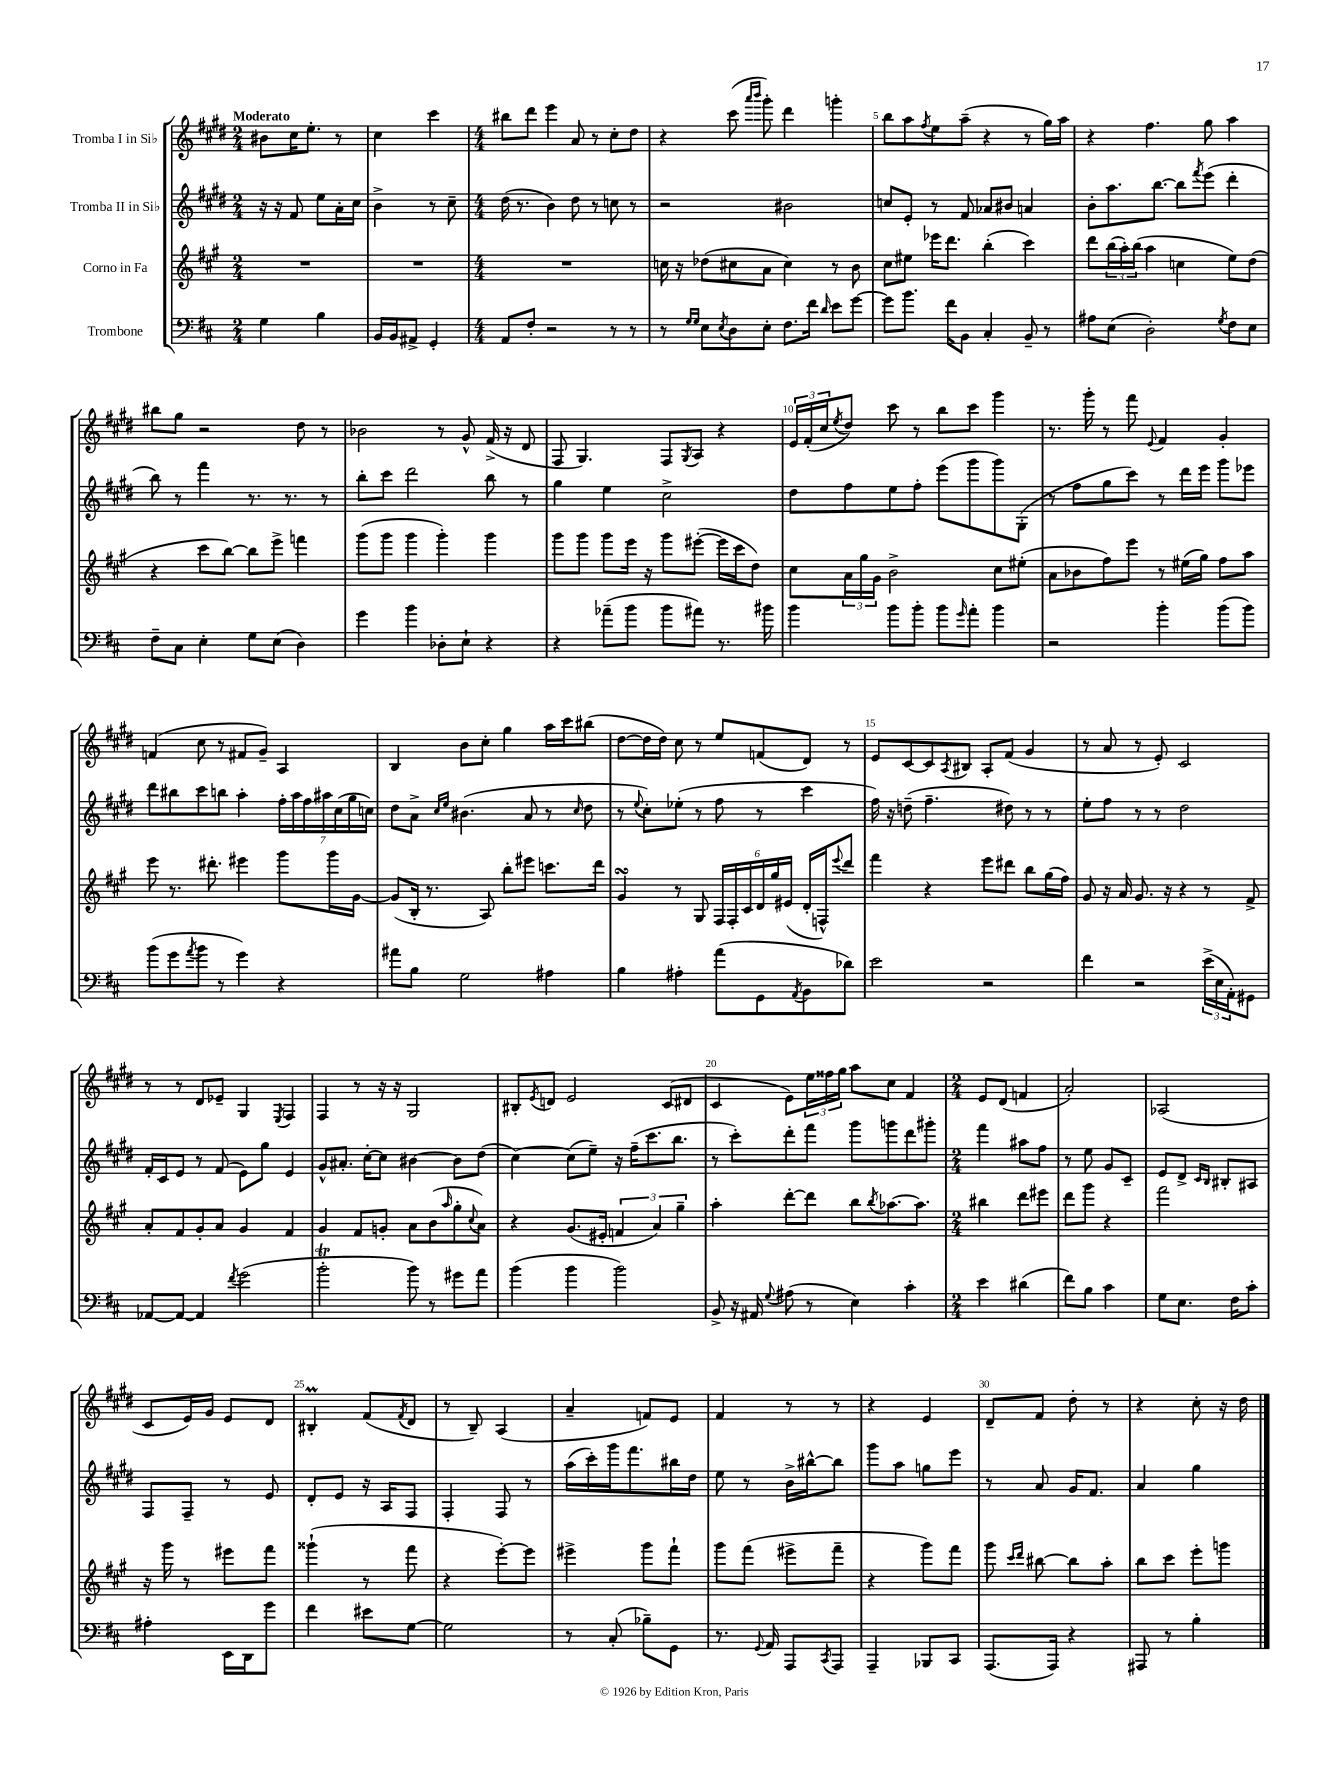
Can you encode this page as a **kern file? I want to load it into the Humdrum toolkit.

**kern	**kern	**kern	**kern
*staff4	*staff3	*staff2	*staff1
*clefF4	*clefG2	*clefG2	*clefG2
*k[f#c#]	*k[f#c#g#]	*k[f#c#g#d#]	*k[f#c#g#d#]
*M2/4	*M2/4	*M2/4	*M2/4
4G	2r	16r	8b#
.	.	16r	.
.	.	8f#	16cc#
.	.	.	8.ee'
4B	.	8ee	.
.	.	16a'	8r
.	.	16cc#	.
=	=	=	=
16BB	2r	4b^	4cc#
16BB	.	.	.
8AA#^	.	.	.
4GG'	.	8r	4ccc#
.	.	8cc#~	.
=	=	=	=
*M4/4	*M4/4	*M4/4	*M4/4
8AA	1r	(16dd#	8bb#
.	.	8.r	.
8F#'	.	.	8ddd#
2r	.	4b)	4eee
.	.	8dd#	8a
.	.	8r	8r
8r	.	8cc	8cc#'
8r	.	8r	8dd#
=	=	=	=
8r	16cc	2r	4r
.	16r	.	.
16qqG	.	.	.
16qqG	.	.	.
8E	(8dd-	.	.
8qE	.	.	.
8D	8cc#	.	(8ccc#
.	.	.	16qqaaa
.	.	.	16qqbbb
8E'	8a	.	8ggg#')
8.F#	4cc#)	2b#	4ddd#
16f#	.	.	.
16qqd	.	.	.
8e	8r	.	4ggg'
[8g	8b	.	.
=	=	=	=
8g]	8cc#	8cc	8bb
8.b	8ee#	8e'	8aa
.	.	.	8qff#
.	16eee-	8r	8ee
16f#	8.ddd	.	.
8BB	.	8f#	(8aa~
4C#'	(4bb'	8a-	4r
.	.	8b#	.
8BB~	4ccc#)	4a	8r
8r	.	.	16gg#)
.	.	.	16aa
=	=	=	=
8A#	8ddd	8b'	4r
(8E	(24bb	8.aa	.
.	24aa')	.	.
.	(24bb	.	.
2D')	4aa	.	4.ff#
.	.	[8.bb	.
.	4cc	8bb]	.
.	.	8qfff#	.
.	.	(8eee	8gg#
8qG	.	.	.
8F#	8ee)	4ddd#'	4aa
8E	(8dd	.	.
=	=	=	=
8F#~	4r	8bb)	8bb#
8C#	.	8r	8gg#
4E'	8ccc#	4fff#	2r
.	[8bb)	.	.
8G	8bb]	8.r	.
(8E	8eee^	.	.
.	.	8.r	.
4D)	4fff	.	8dd#
.	.	8r	8r
=	=	=	=
4g	(8ggg#	8bb'	2b-
.	8ggg#	8ccc#	.
4b	4ggg#	2ddd#	.
8D-'	4ggg#')	.	8r
8E`	.	.	8g#^^
4r	4ggg#	8bb	(16f#^
.	.	.	16r
.	.	8r	8d#
=	=	=	=
4r	8ggg#	4gg#	8F#
.	8ggg#	.	4.G#)
(8a-~	8ggg#	4ee	.
8b	16eee	.	.
.	16r	.	.
8b	8ggg#	2cc#^	8F#
.	.	.	8qG#
8a#)	([8eee#'	.	8A
8.r	16eee#]	.	4r
.	16ccc#	.	.
.	8dd)	.	.
16b#	.	.	.
=	=	=	=
4b	8cc#	8dd#	24e
.	.	.	(24f#'
.	.	.	24cc#
.	.	.	8qee
.	24a	8ff#	8dd#)
.	24gg#	.	.
.	24g#	.	.
8b	2b^	8ee	8ccc#
8b'	.	8ff#'	8r
8b	.	(8eee	8bb
16qqg	.	.	.
8a'	.	8ggg#	8ccc#
4b	8cc#	8ggg#)	4ggg#
.	(8ee#'	(8G#'	.
=	=	=	=
2r	8a	8r	8.r
.	8b-	8ff#	.
.	.	.	16ggg#'
.	8ff#)	8gg#	8r
.	8eee	8ccc#)	8fff#
.	.	.	8qqe
4b'	8r	8r	4f#
.	(16ee#	16ddd#	.
.	16gg#)	16eee	.
(8b	8ff#	8ggg#	4g#'
8b)	8aa	8eee-	.
=	=	=	=
(8b	8eee	8ddd#	(4f
8g	8.r	8bb#	.
8qa	.	.	.
8b	.	8ccc#	8cc#
.	8.ddd#'	.	.
8r	.	8bb	8r
4g)	4eee#	4aa'	8f#
.	.	.	8g#~)
4r	8ggg#	28ff#'	4A
.	.	28aa	.
.	.	28ff#	.
.	.	28aa#	.
.	16ggg#	.	.
.	.	(28cc#	.
.	.	28gg#	.
.	[16g#	.	.
.	.	28cc)	.
=	=	=	=
8a#	(8g#]	8dd#	4B
8B	16B'	8a^	.
.	8.r	.	.
.	.	16qqcc#	.
.	.	16qqee	.
2G	.	(4.b#	8b
.	8A)	.	8cc#'
.	8bb'	.	4gg#
.	8eee#	8a	.
4A#	8.ccc	8r	16aa
.	.	.	16ccc#
.	.	16qqcc#	.
.	.	8dd#	(8bb#
.	16ddd	.	.
=	=	=	=
4B	4g#	8r	[8dd#
.	.	8qqee	.
.	.	8cc#')	16dd#]
.	.	.	16dd#)
4A#'	8r	(8ee-'	8cc#
.	8G#	8r	8r
(8a	24F#	8ff#	8ee
.	24F#'	.	.
.	24c#	.	.
8GG	24d	8r	(8f
.	24gg#	.	.
.	(24e#	.	.
8qAA	.	.	.
8BB	16d'	4ccc#	8d#)
.	16F^^)	.	.
.	8qqeee	.	.
8d-)	8ddd	.	8r
=	=	=	=
2e	4fff#	16ff#)	8e
.	.	16r	.
.	.	(8dd~	[8c#
.	4r	4.ff#~	8c#]
.	.	.	8qA
.	.	.	8B#
2r	8eee	.	8A'
.	8ddd#	8dd#)	(8f#
.	8bb	8r	4g#
.	(16gg#	8r	.
.	16ff#)	.	.
=	=	=	=
4f#	8g#	8ee'	8r
.	16r	8ff#	8a
.	16a	.	.
2r	8.g#	8r	8r
.	.	8r	8e')
.	16r	.	.
.	4r	2dd#	2c#
(24e^	8r	.	.
24E	.	.	.
24AA')	.	.	.
8GG#	8f#^	.	.
=	=	=	=
[8AA-	8a'	16f#'	8r
.	.	16c#	.
8AA-_	8f#	8e	8r
4AA-]	8g#'	8r	8d#
.	8a	(8f#	8e-~
8qf#	.	.	.
(2g	4g#	8e)	4G#
.	.	8gg#	.
.	.	.	8qE
.	4f#	4e	4F#
=	=	=	=
2b'	4g#	8g#^^	4F#
.	.	8.a#'	.
.	8f#	.	8r
.	.	[16cc#'	.
.	8g'	8cc#]	16r
.	.	.	16r
8b)	8a	[4b#	2G#
8r	(8b	.	.
.	16qqaa	.	.
8g#	8gg#'	8b#]	.
.	8qqcc#	.	.
8a	8a)	(8dd#	.
=	=	=	=
(4b	4r	[4cc#)	8B#'
.	.	.	8qe
.	.	.	8d
4b	(8.g#	(8cc#]	2e
.	.	8ee~)	.
.	16e#'	.	.
2b)	6f	16r	.
.	.	(16ff#~	.
.	.	8.ccc#	.
.	6a)	.	.
.	.	.	(8c#
.	.	8.bb	.
.	6gg#~	.	.
.	.	.	8d#
=	=	=	=
8BB^	4aa'	8r	4c#
16r	.	8ccc#')	.
16AA#	.	.	.
8qqG	.	.	.
(8A#	[8ddd'	8ddd#'	8e)
8r	8ddd]	8fff#	24ee
.	.	.	24ff##
.	.	.	24gg#
4E)	8bb	8ggg#	8aa
.	8qbb	.	.
.	[8.aa-	8ggg	8cc#
4c#'	.	8ddd#	4f#
.	8.aa-]	.	.
.	.	8ggg#'	.
=	=	=	=
*M2/4	*M2/4	*M2/4	*M2/4
4e	4bb#	4fff#	8e
.	.	.	(8d#
(4d#	8ddd	8aa#	4f
.	8eee#	8ff#	.
=	=	=	=
8f#)	8ddd	8r	2a')
8B	8ggg#	8ee	.
4c#	4r	8g#	.
.	.	8c#~	.
=	=	=	=
8G	2fff#	8e	(2A-
8.E	.	8d#^	.
.	.	16qqc#	.
.	.	16qqB	.
.	.	8B#'	.
16F#	.	.	.
8c#'	.	8A#	.
=	=	=	=
4A#'	16r	8F#	8c#
.	16ggg#	.	.
.	8r	8F#~	16e)
.	.	.	16g#
16EE	8eee#	8r	8e
16DD	.	.	.
8g	8fff#	8e	8d#
=	=	=	=
4f#	(4ggg##`	8d#'	4B#'
.	.	8e	.
8e#	8r	16r	(8f#
.	.	16A	.
.	.	.	8qf#
[8G	8fff#	8F#	8d#
=	=	=	=
2G]	4r	4F#'	8r
.	.	.	8B~)
.	[8eee')	8F#	(4A
.	8eee]	8r	.
=	=	=	=
8r	4eee#^	(16aa	4a~
.	.	16ccc#')	.
(8C#'	.	16ggg#	.
.	.	8.fff#	.
8B-~)	8ggg#	.	8f)
8GG	8fff#`	16bb#	8e
.	.	16dd#	.
=	=	=	=
8.r	8ggg#	8ee	4f#
.	(8fff#	8r	.
8qqGG	.	.	.
16AA	.	.	.
8AAA	8eee#^	16b^	8r
.	.	[16bb#^^	.
8qCC#	.	.	.
8AAA	8fff#~	8bb#]	8r
=	=	=	=
4AAA~	4r	8ggg#	4r
.	.	8aa	.
8BBB-	8ggg#)	8gg	4e
8CC#	8fff#	8eee	.
=	=	=	=
(8.AAA	8ggg#	8r	8d#~
.	16qqccc#	.	.
.	16qqddd	.	.
.	[8bb#	8a	8f#
16AAA)	.	.	.
4r	8bb#]	16g#	8dd#'
.	.	8.f#	.
.	8aa'	.	8r
=	=	=	=
8AAA#	8bb	4a	4r
8r	8ccc#	.	.
4B'	8eee'	4gg#	8cc#'
.	8ggg	.	16r
.	.	.	16dd#
==	==	==	==
*-	*-	*-	*-
